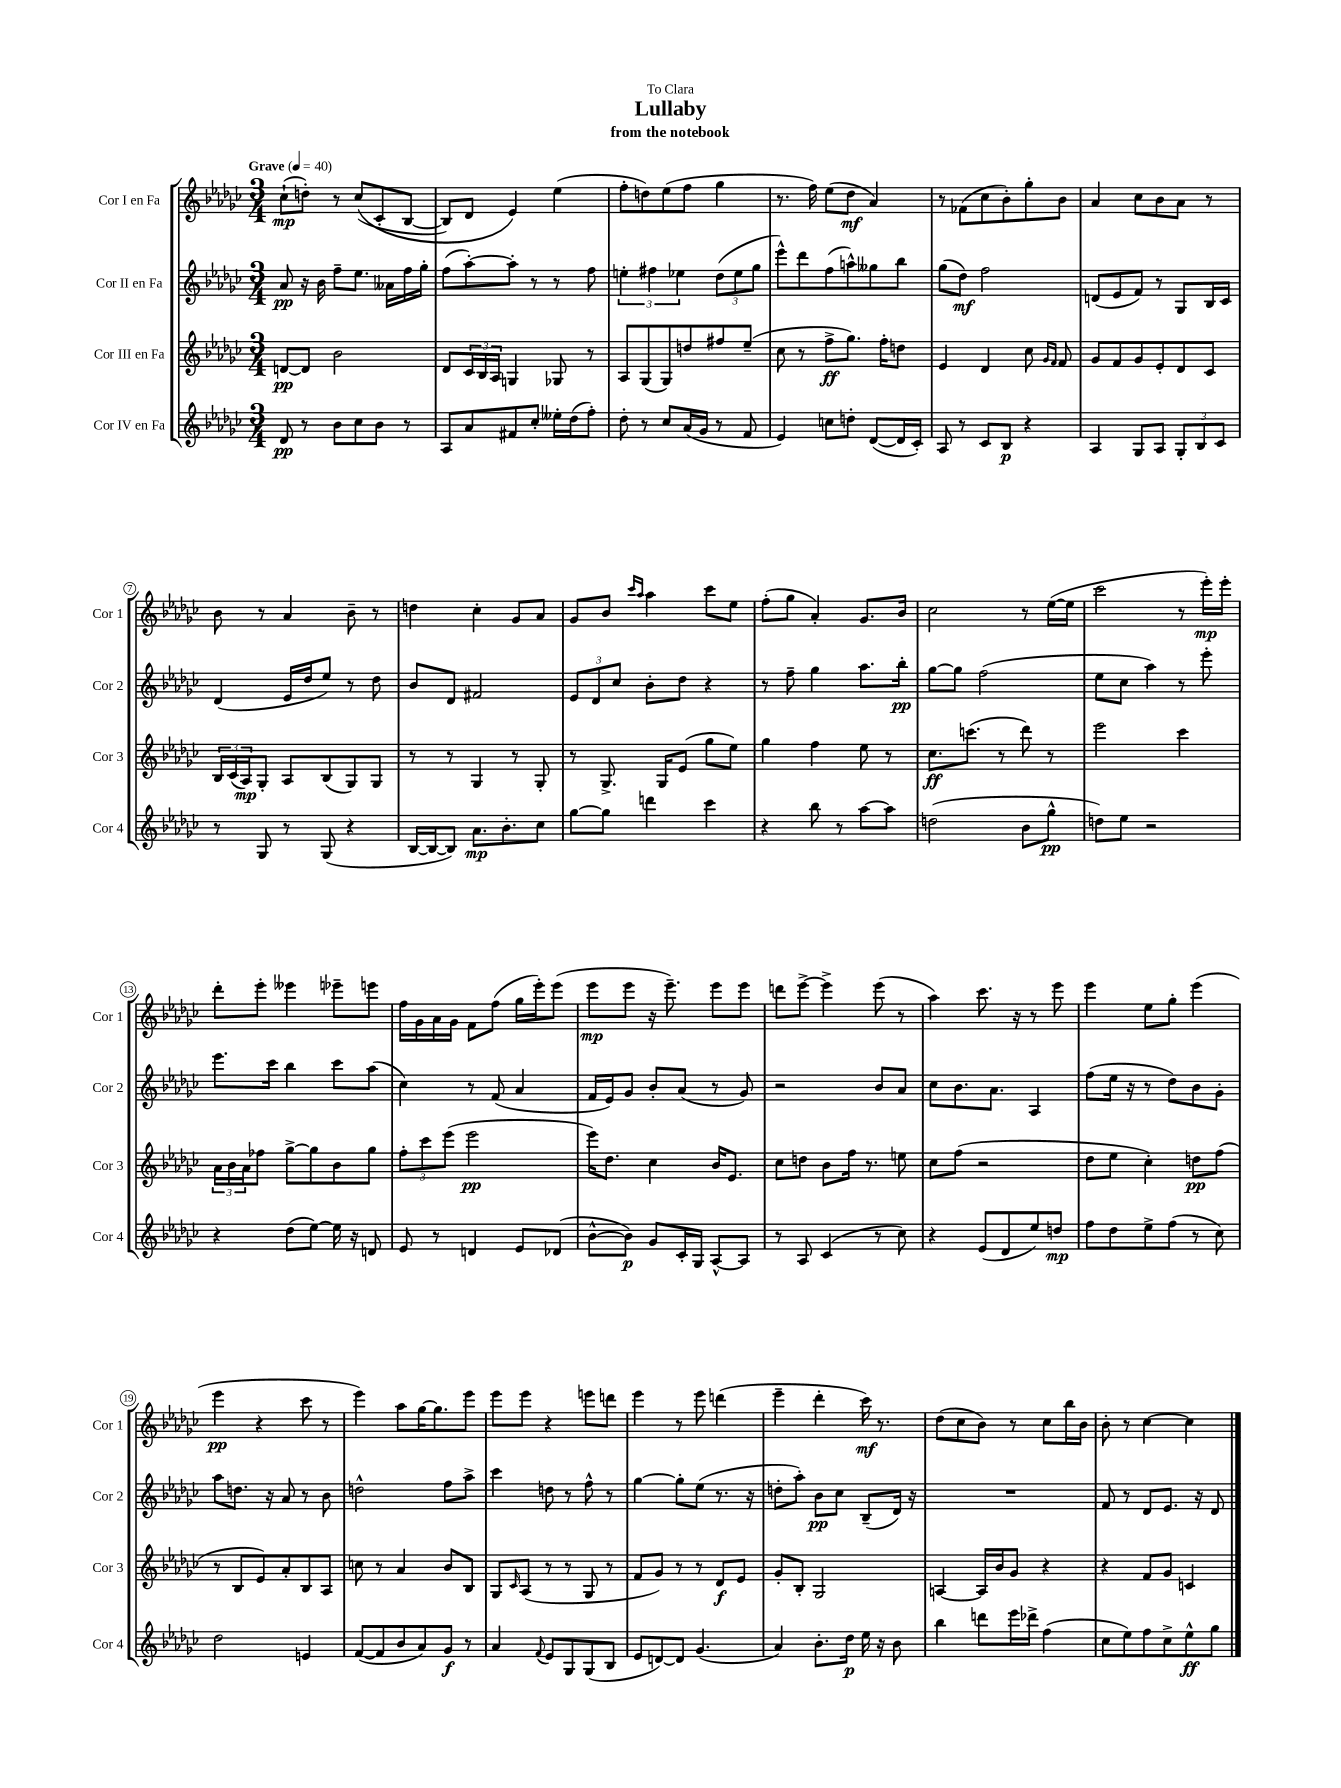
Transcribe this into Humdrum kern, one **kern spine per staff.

**kern	**dynam	**kern	**dynam	**kern	**dynam	**kern	**dynam
*part4	*part4	*part3	*part3	*part2	*part2	*part1	*part1
*staff4	*staff4	*staff3	*staff3	*staff2	*staff2	*staff1	*staff1
*I"Cor IV en Fa	*	*I"Cor III en Fa	*	*I"Cor II en Fa	*	*I"Cor I en Fa	*
*I'Cor 4	*	*I'Cor 3	*	*I'Cor 2	*	*I'Cor 1	*
*clefG2	*	*clefG2	*	*clefG2	*	*clefG2	*
*k[b-e-a-d-g-c-]	*	*k[b-e-a-d-g-c-]	*	*k[b-e-a-d-g-c-]	*	*k[b-e-a-d-g-c-]	*
*M3/4	*	*M3/4	*	*M3/4	*	*M3/4	*
*MM40	*	*MM40	*	*MM40	*	*MM40	*
=1	=1	=1	=1	=1	=1	=1	=1
!	!	!	!	!	!	!LO:TX:a:B:t=Grave	!
8d-/	pp	[8dn/L	pp	8a-/	pp	(8cc-`\L	mp
8r	.	8d/J]	.	16r	.	8ddn'\J)	.
.	.	.	.	16b-\	.	.	.
8b-\L	.	2b-\	.	8ff~\L	.	8r	.
8cc-\	.	.	.	8.ee-\J	.	((8cc-/L	.
8b-\J	.	.	.	.	.	8c-'/	.
.	.	.	.	16a--X\LL	.	.	.
8r	.	.	.	16ff\	.	[8B-/J	.
.	.	.	.	16gg-'\JJ	.	.	.
=2	=2	=2	=2	=2	=2	=2	=2
8A-/L	.	8d-/L	.	(8ff\L	.	8B-/L])	.
8a-/	.	24c-/L	.	[8aa-'\)	.	8d-/J	.
.	.	24B-/	.	.	.	.	.
.	.	24A-/JJ	.	.	.	.	.
8f#X/	.	4Gn/	.	8aa-'\J]	.	4e-/)	.
8cc-'/J	.	.	.	8r	.	.	.
16ee--X'\LL	.	8G-X/	.	8r	.	(4ee-\	.
(16dd-\J	.	.	.	.	.	.	.
8ff'\J)	.	8r	.	8ff\	.	.	.
=3	=3	=3	=3	=3	=3	=3	=3
8dd-'\	.	8A-/L	.	6een'\	.	8ff'\L	.
8r	.	(8G-/	.	.	.	8ddn\)	.
.	.	.	.	6ff#X\	.	.	.
8cc-/L	.	8G-/)	.	.	.	(8ee-\	.
.	.	.	.	6ee-X\	.	.	.
(16a-/L	.	8ddn/	.	.	.	8ff\J	.
16g-/JJ	.	.	.	.	.	.	.
8r	.	8ff#X/	.	(12dd-\L	.	4gg-\	.
.	.	.	.	12ee-\	.	.	.
8f/	.	(8ee-~/J	.	.	.	.	.
.	.	.	.	12gg-\J	.	.	.
=4	=4	=4	=4	=4	=4	=4	=4
4e-/)	.	8cc-\	.	8eee-^^\L)	.	8.r	.
.	.	8r	.	8ddd-\	.	.	.
.	.	.	.	.	.	16ff\)	.
8ccn\L	.	8ff^\L	ff	(8ff\	.	(8ee-\L	.
8ddn'\J	.	8.gg-\J)	.	8aan^^\)	.	8dd-\J	mf
([8d-/L	.	.	.	8gg--X\	.	4a-/)	.
.	.	16ff'\KL	.	.	.	.	.
16d-/L]	.	8ddn\J	.	8bb-\J	.	.	.
16c-'/JJ)	.	.	.	.	.	.	.
=5	=5	=5	=5	=5	=5	=5	=5
8A-/	.	4e-/	.	(8gg-\L	.	8r	.
8r	.	.	.	8dd-\J)	mf	(8f-X\L	.
8c-/L	.	4d-/	.	2ff\	.	8cc-\	.
8B-/J	p	.	.	.	.	8b-'\)	.
4r	.	8cc-\	.	.	.	8gg-'\	.
.	.	16qqg-/LL	.	.	.	.	.
.	.	16qqf/JJ	.	.	.	.	.
.	.	8f/	.	.	.	8b-\J	.
=6	=6	=6	=6	=6	=6	=6	=6
4A-/	.	8g-/L	.	(8dn/L	.	4a-/	.
.	.	8f/	.	8e-/	.	.	.
8G-/L	.	8g-/	.	8f/J)	.	8cc-\L	.
8A-/J	.	8e-'/	.	8r	.	8b-\	.
12G-'/L	.	8d-/	.	8G-/L	.	8a-\J	.
12B-/	.	.	.	.	.	.	.
.	.	8c-/J	.	16B-/L	.	8r	.
12c-/J	.	.	.	.	.	.	.
.	.	.	.	16c-/JJ	.	.	.
!!LO:LB:g=z
=7	=7	=7	=7	=7	=7	=7	=7
8r	.	24B-/LL	.	(4d-/	.	8b-\	.
.	.	(24c-/	.	.	.	.	.
.	.	24A-/J)	mp	.	.	.	.
8G-/	.	8G-'/J	.	.	.	8r	.
8r	.	8A-/L	.	16e-/LL	.	4a-/	.
.	.	.	.	16dd-/J	.	.	.
(8G-/	.	(8B-/	.	8ee-/J)	.	.	.
4r	.	8G-/)	.	8r	.	8b-~\	.
.	.	8G-/J	.	8dd-\	.	8r	.
=8	=8	=8	=8	=8	=8	=8	=8
[16B-/LL	.	8r	.	8b-/L	.	4ddn\	.
16B-/J_	.	.	.	.	.	.	.
8B-/J])	.	8r	.	8d-/J	.	.	.
8.a-\L	mp	4G-/	.	2f#X/	.	4cc-'\	.
8.b-'\	.	.	.	.	.	.	.
.	.	8r	.	.	.	8g-/L	.
8cc-\J	.	8G-'/	.	.	.	8a-/J	.
=9	=9	=9	=9	=9	=9	=9	=9
[8gg-\L	.	8r	.	12e-/L	.	8g-/L	.
.	.	.	.	12d-/	.	.	.
8gg-\J]	.	8.G-^/	.	.	.	8b-/J	.
.	.	.	.	12cc-/J	.	.	.
.	.	.	.	.	.	16qqccc-/LL	.
.	.	.	.	.	.	16qqaa-/JJ	.
4dddn\	.	.	.	8b-'\L	.	4aa-\	.
.	.	16G-/KL	.	.	.	.	.
.	.	(8e-/J	.	8dd-\J	.	.	.
4ccc-\	.	8gg-\L	.	4r	.	8ccc-\L	.
.	.	8ee-\J)	.	.	.	8ee-\J	.
=10	=10	=10	=10	=10	=10	=10	=10
4r	.	4gg-\	.	8r	.	(8ff'\L	.
.	.	.	.	8ff~\	.	8gg-\J	.
8bb-\	.	4ff\	.	4gg-\	.	4a-'/)	.
8r	.	.	.	.	.	.	.
[8aa-\L	.	8ee-\	.	8.aa-\L	.	8.g-/L	.
8aa-\J]	.	8r	.	.	.	.	.
.	.	.	.	16bb-'\Jk	pp	16b-/Jk	.
=11	=11	=11	=11	=11	=11	=11	=11
(2ddn\	.	8.cc-\L	ff	[8gg-\L	.	2cc-\	.
.	.	.	.	8gg-\J]	.	.	.
.	.	(8.cccn\J	.	.	.	.	.
.	.	.	.	(2ff\	.	.	.
.	.	8r	.	.	.	.	.
8b-\L	.	8ddd-\)	.	.	.	8r	.
8gg-^^\J	pp	8r	.	.	.	([16ee-\LL	.
.	.	.	.	.	.	16ee-\JJ]	.
=12	=12	=12	=12	=12	=12	=12	=12
8ddn\L)	.	2eee-\	.	8ee-\L	.	2ccc-\	.
8ee-\J	.	.	.	8cc-\J	.	.	.
2r	.	.	.	4aa-\)	.	.	.
.	.	4ccc-\	.	8r	.	8r	.
.	.	.	.	8eee-'\	.	16eee-'\LL)	mp
.	.	.	.	.	.	16eee-'\JJ	.
!!LO:LB:g=z
=13	=13	=13	=13	=13	=13	=13	=13
4r	.	24a-\LL	.	8.eee-\L	.	8ddd-'\L	.
.	.	24b-\	.	.	.	.	.
.	.	24a-\J	.	.	.	.	.
.	.	8ff-X\J	.	.	.	8eee-'\J	.
.	.	.	.	16ccc-\Jk	.	.	.
(8dd-\L	.	[8gg-^\L	.	4bb-\	.	4eee--X\	.
[8ee-\J)	.	8gg-\]	.	.	.	.	.
16ee-\]	.	8b-\	.	8ccc-\L	.	8eee-X~\L	.
16r	.	.	.	.	.	.	.
8dn/	.	8gg-\J	.	(8aa-\J	.	8eeen\J	.
=14	=14	=14	=14	=14	=14	=14	=14
8e-/	.	12ff'\L	.	4cc-\)	.	16ff\LL	.
.	.	.	.	.	.	16g-\	.
.	.	12ccc-\	.	.	.	.	.
8r	.	.	.	.	.	16a-\	.
.	.	(12eee-\J	.	.	.	.	.
.	.	.	.	.	.	16g-\JJ	.
4dn/	.	2eee-\	pp	8r	.	8f\L	.
.	.	.	.	(8f/	.	(8ff\J	.
8e-/L	.	.	.	4a-/	.	16gg-\LL	.
.	.	.	.	.	.	16eee-'\J)	.
(8d-X/J	.	.	.	.	.	(8eee-\J	.
=15	=15	=15	=15	=15	=15	=15	=15
[8b-^^\L	.	16eee-\KL)	.	16f/LL	.	8eee-\L	mp
.	.	8.dd-\J	.	16e-/J)	.	.	.
8b-\J])	p	.	.	8g-/J	.	8eee-\J	.
8g-/L	.	4cc-\	.	8b-'/L	.	16r	.
.	.	.	.	.	.	8.eee-~\)	.
16c-'/L	.	.	.	(8a-/J	.	.	.
16G-/JJ	.	.	.	.	.	.	.
[8A-^^/L	.	16b-/KL	.	8r	.	8eee-\L	.
.	.	8.e-/J	.	.	.	.	.
8A-/J]	.	.	.	8g-/)	.	8eee-\J	.
=16	=16	=16	=16	=16	=16	=16	=16
8r	.	8cc-\L	.	2r	.	8dddn\L	.
8A-/	.	8ddn\J	.	.	.	[8eee-^\J	.
(4c-/	.	8b-\L	.	.	.	4eee-^\]	.
.	.	16ff\Jk	.	.	.	.	.
.	.	8.r	.	.	.	.	.
8r	.	.	.	8b-/L	.	(8eee-\	.
8cc-\)	.	8een\	.	8a-/J	.	8r	.
=17	=17	=17	=17	=17	=17	=17	=17
4r	.	8cc-\L	.	8cc-\L	.	4aa-\)	.
.	.	(8ff\J	.	8.b-\	.	.	.
(8e-/L	.	2r	.	.	.	8.ccc-\	.
.	.	.	.	8.a-\J	.	.	.
8d-/	.	.	.	.	.	.	.
.	.	.	.	.	.	16r	.
8ee-/)	.	.	.	4A-/	.	8r	.
8ddn/J	mp	.	.	.	.	8eee-\	.
=18	=18	=18	=18	=18	=18	=18	=18
8ff\L	.	8dd-\L	.	(8ff\L	.	4eee-\	.
8dd-\	.	8ee-\J	.	16ee-\Jk	.	.	.
.	.	.	.	16r	.	.	.
8ee-^\	.	4cc-'\)	.	8r	.	8ee-\L	.
(8ff\J	.	.	.	8dd-\L)	.	8gg-'\J	.
8r	.	8ddn\L	pp	8b-\	.	(4eee-\	.
8cc-\)	.	(8ff\J	.	8g-'\J	.	.	.
!!LO:LB:g=z
=19	=19	=19	=19	=19	=19	=19	=19
2dd-\	.	8r	.	8aa-\L	.	4eee-\	pp
.	.	8B-/L	.	8.ddn\J	.	.	.
.	.	8e-/)	.	.	.	4r	.
.	.	.	.	16r	.	.	.
.	.	8a-'/	.	8a-/	.	.	.
4en/	.	8B-/	.	8r	.	8ccc-\	.
.	.	8A-/J	.	8b-\	.	8r	.
=20	=20	=20	=20	=20	=20	=20	=20
([8f/L	.	8ccn\	.	2ddn^^\	.	4eee-\)	.
8f/]	.	8r	.	.	.	.	.
8b-/	.	4a-/	.	.	.	8aa-\L	.
8a-/)	.	.	.	.	.	[16gg-\K	.
.	.	.	.	.	.	8.gg-\]	.
8g-/J	f	8b-/L	.	8ff\L	.	.	.
8r	.	8B-/J	.	8aa-^\J	.	8eee-\J	.
=21	=21	=21	=21	=21	=21	=21	=21
4a-/	.	8G-/L	.	4ccc-\	.	8eee-\L	.
.	.	16qqc-/	.	.	.	.	.
.	.	(8A-/J	.	.	.	8eee-\J	.
8qqf/	.	.	.	.	.	.	.
8e-/L	.	8r	.	8ddn\	.	4r	.
8G-/	.	8r	.	8r	.	.	.
(8G-/	.	8G-/	.	8ff^^\	.	8eeen\L	.
8B-/J	.	8r	.	8r	.	8dddn\J	.
=22	=22	=22	=22	=22	=22	=22	=22
8e-/L	.	8f/L	.	[4gg-\	.	4eee-\	.
[8dn/)	.	8g-/J)	.	.	.	.	.
8d/J]	.	8r	.	8gg-'\L]	.	8r	.
(4.g-/	.	8r	.	(8ee-\J	.	8eee-\	.
.	.	8d-/L	f	8.r	.	(4dddn\	.
.	.	8e-/J	.	.	.	.	.
.	.	.	.	16r	.	.	.
=23	=23	=23	=23	=23	=23	=23	=23
4a-/)	.	8g-'/L	.	8ddn'\L	.	4eee-~\	.
.	.	8B-'/J	.	8aa-'\J)	.	.	.
8.b-'\L	.	2G-/	.	8b-\L	pp	4ddd-'\	.
.	.	.	.	8cc-\J	.	.	.
16dd-\Jk	p	.	.	.	.	.	.
16ee-\	.	.	.	(8B-~/L	.	16ccc-\)	mf
16r	.	.	.	.	.	8.r	.
8b-\	.	.	.	16d-/Jk)	.	.	.
.	.	.	.	16r	.	.	.
=24	=24	=24	=24	=24	=24	=24	=24
4bb-\	.	[4An/	.	2.r	.	(8dd-\L	.
.	.	.	.	.	.	8cc-\	.
8dddn\L	.	16A/LL]	.	.	.	8b-\J)	.
.	.	16b-/J	.	.	.	.	.
16eee-\L	.	8g-/J	.	.	.	8r	.
16ddd-X^\JJ	.	.	.	.	.	.	.
(4ff\	.	4r	.	.	.	8cc-\L	.
.	.	.	.	.	.	16bb-\L	.
.	.	.	.	.	.	16b-\JJ	.
=25	=25	=25	=25	=25	=25	=25	=25
8cc-\L	.	4r	.	8f/	.	8b-'\	.
8ee-\)	.	.	.	8r	.	8r	.
8ff\	.	8f/L	.	8d-/L	.	[4cc-\	.
8cc-^\	.	8g-/J	.	8.e-/J	.	.	.
8ee-^^\	ff	4cn/	.	.	.	4cc-\]	.
.	.	.	.	16r	.	.	.
8gg-\J	.	.	.	8d-/	.	.	.
==	==	==	==	==	==	==	==
*-	*-	*-	*-	*-	*-	*-	*-
